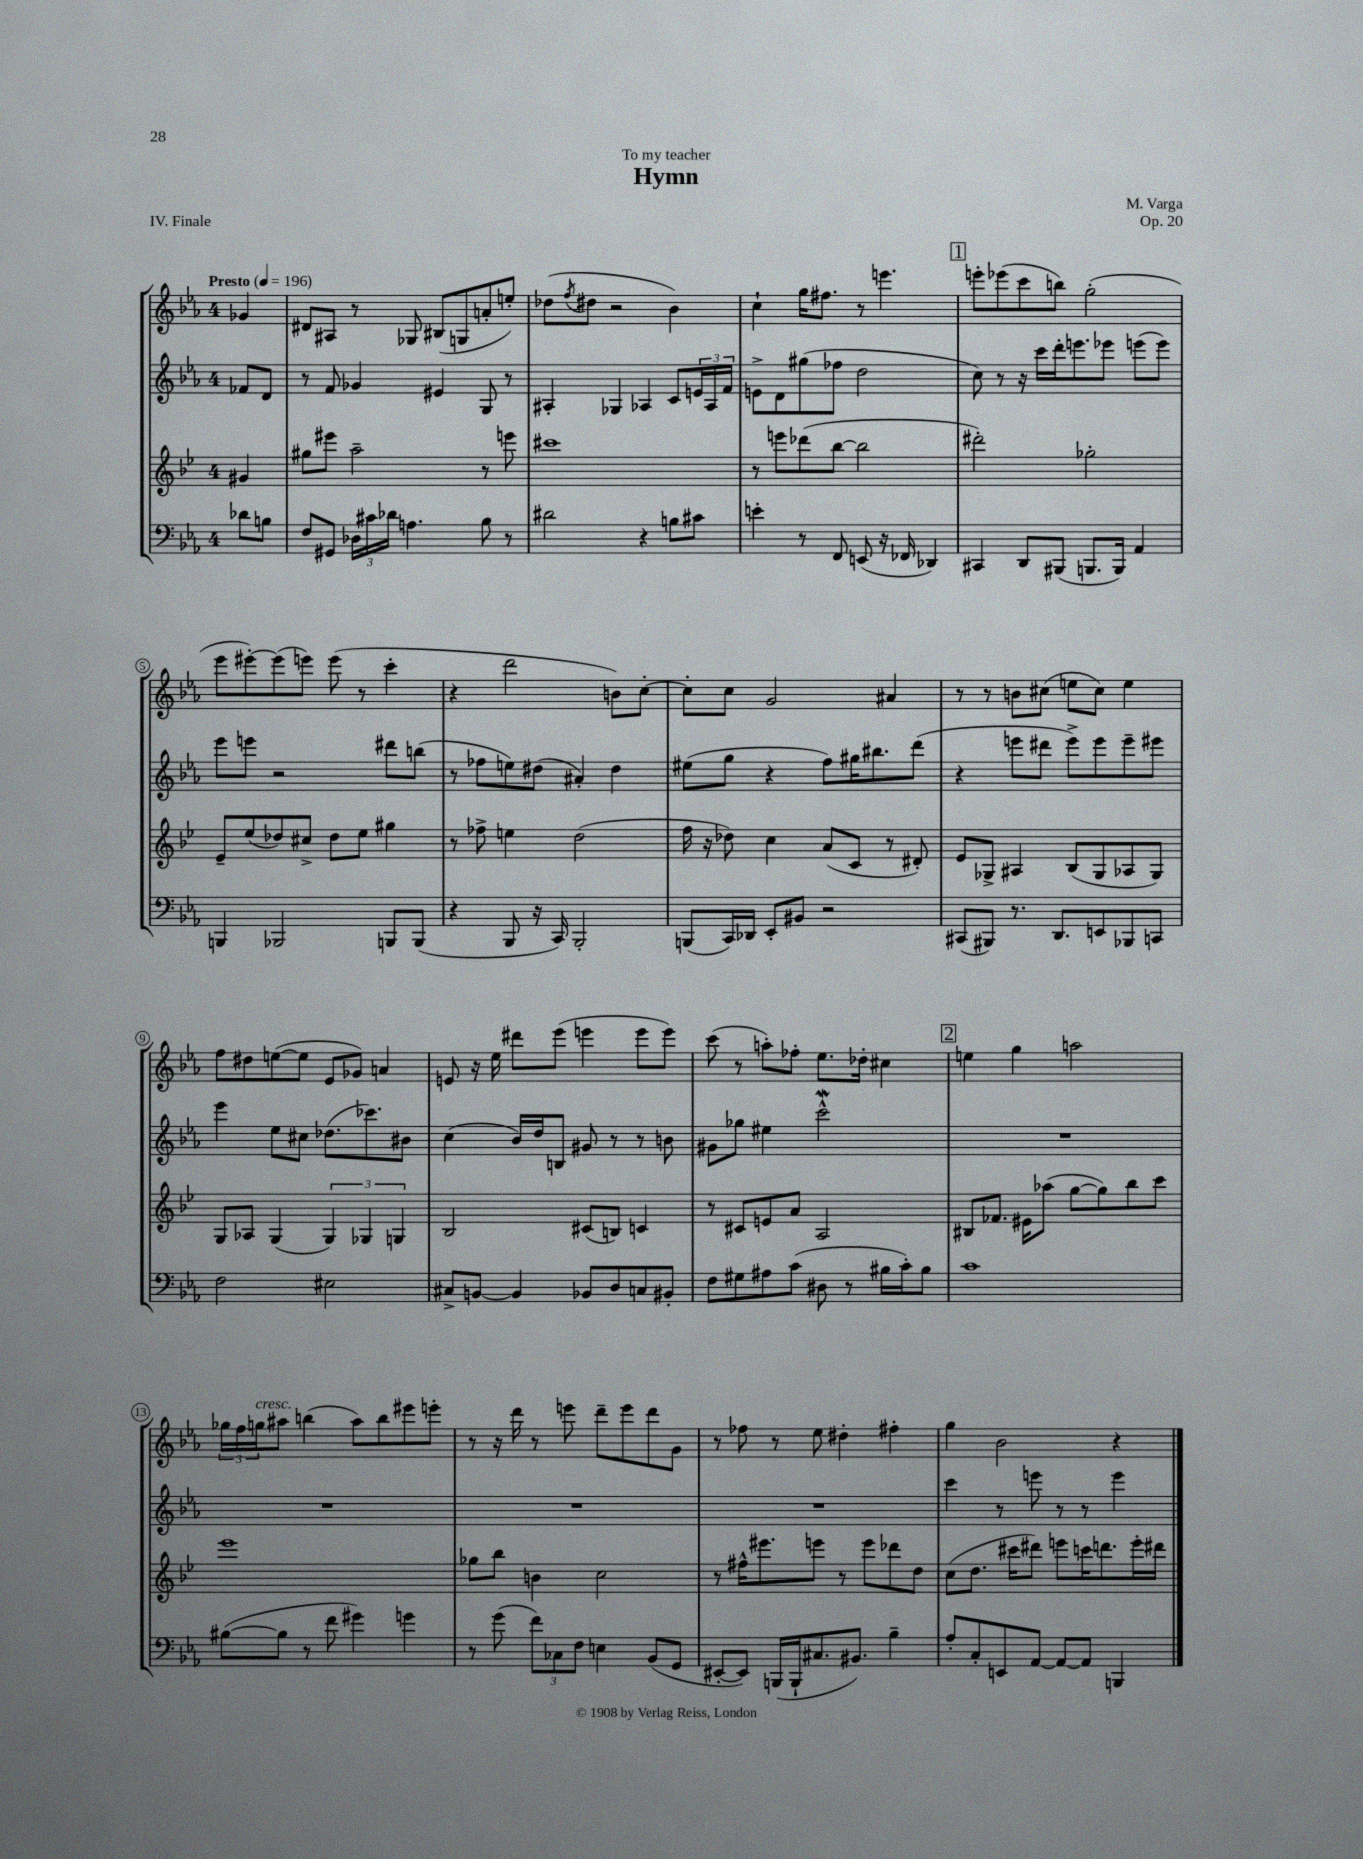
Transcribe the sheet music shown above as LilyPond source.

\header { title = "Hymn" composer = "M. Varga" dedication = "To my teacher" opus = "Op. 20" piece = "IV. Finale" }
<<
\new StaffGroup <<
\new Staff = "s0" {
    \clef treble \key ees \major \once \override Staff.TimeSignature.style = #'single-digit \time 4/4 \partial 4 \tempo "Presto" 4 = 196
    ges'4 |
    dis'8 ais8 r8 ges8 bis8( g8 a'8-. e''8-.) |
    des''8( \acciaccatura { f''8 } dis''8 r2 bes'4) |
    c''4-! g''16 fis''8. r8 e'''4. |
    \mark \markup { \box "1" } e'''8-. ees'''8( c'''8 b''8) g''2-.( |
    ees'''8 eis'''8~-.) eis'''8( e'''8) e'''8( r8 c'''4-. |
    r4 d'''2 b'8) c''8~-. |
    c''8-. c''8 g'2 ais'4 |
    r8 r8 b'8 cis''8( e''8 cis''8) e''4 |
    f''8 dis''8 e''8~( e''8 ees'8 ges'8) a'4 |
    e'8 r16 ees''16 dis'''8 ees'''8( e'''4 e'''8 e'''8) |
    c'''8( r8 a''8-.) fes''8-. ees''8. des''16-. cis''4 |
    \mark \markup { \box "2" } e''4 g''4 a''2 |
    \tuplet 3/2 { ges''16 f''16 g''16^\markup { \italic "cresc." } } ais''8 b''4( ais''8) b''8 eis'''8 e'''8-. |
    r8 r16 d'''16 r8 e'''8 d'''8-- e'''8 d'''8 g'8 |
    r8 fes''8 r8 ees''8 dis''4-. fis''4-. |
    g''4 bes'2 r4 \bar "|." |
}
\new Staff = "s1" {
    \clef treble \key ees \major \once \override Staff.TimeSignature.style = #'single-digit \time 4/4 \partial 4
    fes'8 d'8 |
    r8 f'8 ges'4 eis'4 g8 r8 |
    ais4-. ges4 aes4 c'8 \tuplet 3/2 { e'16 aes16 f'16 } |
    e'8-> d'8 gis''8( fes''8 d''2 |
    \mark \markup { \box "1" } c''8) r8 r16 c'''16 d'''16-. e'''8. ees'''8 e'''8( e'''8) |
    ees'''8 e'''8 r2 dis'''8 b''8( |
    r8 fes''8 e''8) dis''8( ais'4-.) dis''4 |
    eis''8( g''8 r4 f''8) gis''16 bis''8. d'''8( |
    r4 e'''8 dis'''8 e'''8->) e'''8 e'''8-- eis'''8 |
    ees'''4 ees''8 cis''8 des''8.( ces'''8.) bis'8 |
    c''4( bes'16) d''16 b8 gis'8 r8 r8 b'8 |
    gis'8 ges''8 eis''4 c'''2-^\mordent |
    \mark \markup { \box "2" } R1 |
    R1 |
    R1 |
    R1 |
    c'''4 r8 e'''8 r8 r8 e'''4 \bar "|." |
}
\new Staff = "s2" {
    \clef treble \key bes \major \once \override Staff.TimeSignature.style = #'single-digit \time 4/4 \partial 4
    gis'4 |
    gis''8 eis'''8 a''2-- r8 e'''8 |
    cis'''1 |
    r8 e'''8 des'''8( bes''8~ bes''2 |
    \mark \markup { \box "1" } dis'''2-.) ges''2-. |
    ees'8-- ees''8( des''8) cis''8-> des''8 ees''8 gis''4 |
    r8 fes''8-> e''4 d''2( |
    f''16 r16 des''8) c''4 a'8( c'8 r8 dis'8-.) |
    ees'8 ges8-> ais4 bes8( ges8 aes8 ges8) |
    g8 aes8 g4( \tuplet 3/2 { g4) ges4 g4 } |
    bes2 cis'8( b8) c'4 |
    r8 cis'8 e'8 a'8 a2 |
    \mark \markup { \box "2" } bis8 fes'8. eis'16 aes''8( g''8~ g''8) bes''8 c'''8 |
    ees'''1 |
    ges''8 bes''8 b'4 c''2 |
    r8 fis''16-^ eis'''8. e'''8 r8 e'''8 des'''8 d''8 |
    c''8( d''8. cis'''16 dis'''8) e'''8 c'''16 d'''8. e'''16-. dis'''16 \bar "|." |
}
\new Staff = "s3" {
    \clef bass \key ees \major \once \override Staff.TimeSignature.style = #'single-digit \time 4/4 \partial 4
    des'8 b8 |
    f8 gis,8 \tuplet 3/2 { des16 cis'16 des'16 } a4. bes8 r8 |
    dis'2 r4 b8 cis'8 |
    e'4-. r8 f,8 e,8( r16 fes,16 des,4) |
    \mark \markup { \box "1" } cis,4 d,8 bis,,8( b,,8. b,,16) aes,4 |
    b,,4 bes,,2 b,,8 b,,8( |
    r4 bes,,8 r16 c,16) bes,,2-. |
    b,,8( c,16) des,16 ees,8-. bis,8 r2 |
    cis,8( bis,,8) r8. d,8. e,8 bes,,8 c,8 |
    f2 eis2 |
    cis8-> b,8~ b,4 bes,8 d8 c8 bis,8-. |
    f8 gis8 ais8 c'8( dis8 r8 bis16 c'16-.) bis8 |
    \mark \markup { \box "2" } c'1 |
    bis8~( bis8 r8 f'8 gis'4) g'4 |
    r8 g'8( \tuplet 3/2 { f'8) ces8 f8 } e4 bes,8( g,8 |
    eis,8~-. eis,8) b,,16( b,,16-! cis8. bis,8.) bes4-- |
    aes8-. c8-. e,8 aes,8~ aes,8~ aes,8 b,,4 \bar "|." |
}
>>
>>
\layout { \context { \Score \override BarNumber.stencil = #(make-stencil-circler 0.1 0.3 ly:text-interface::print) } }
